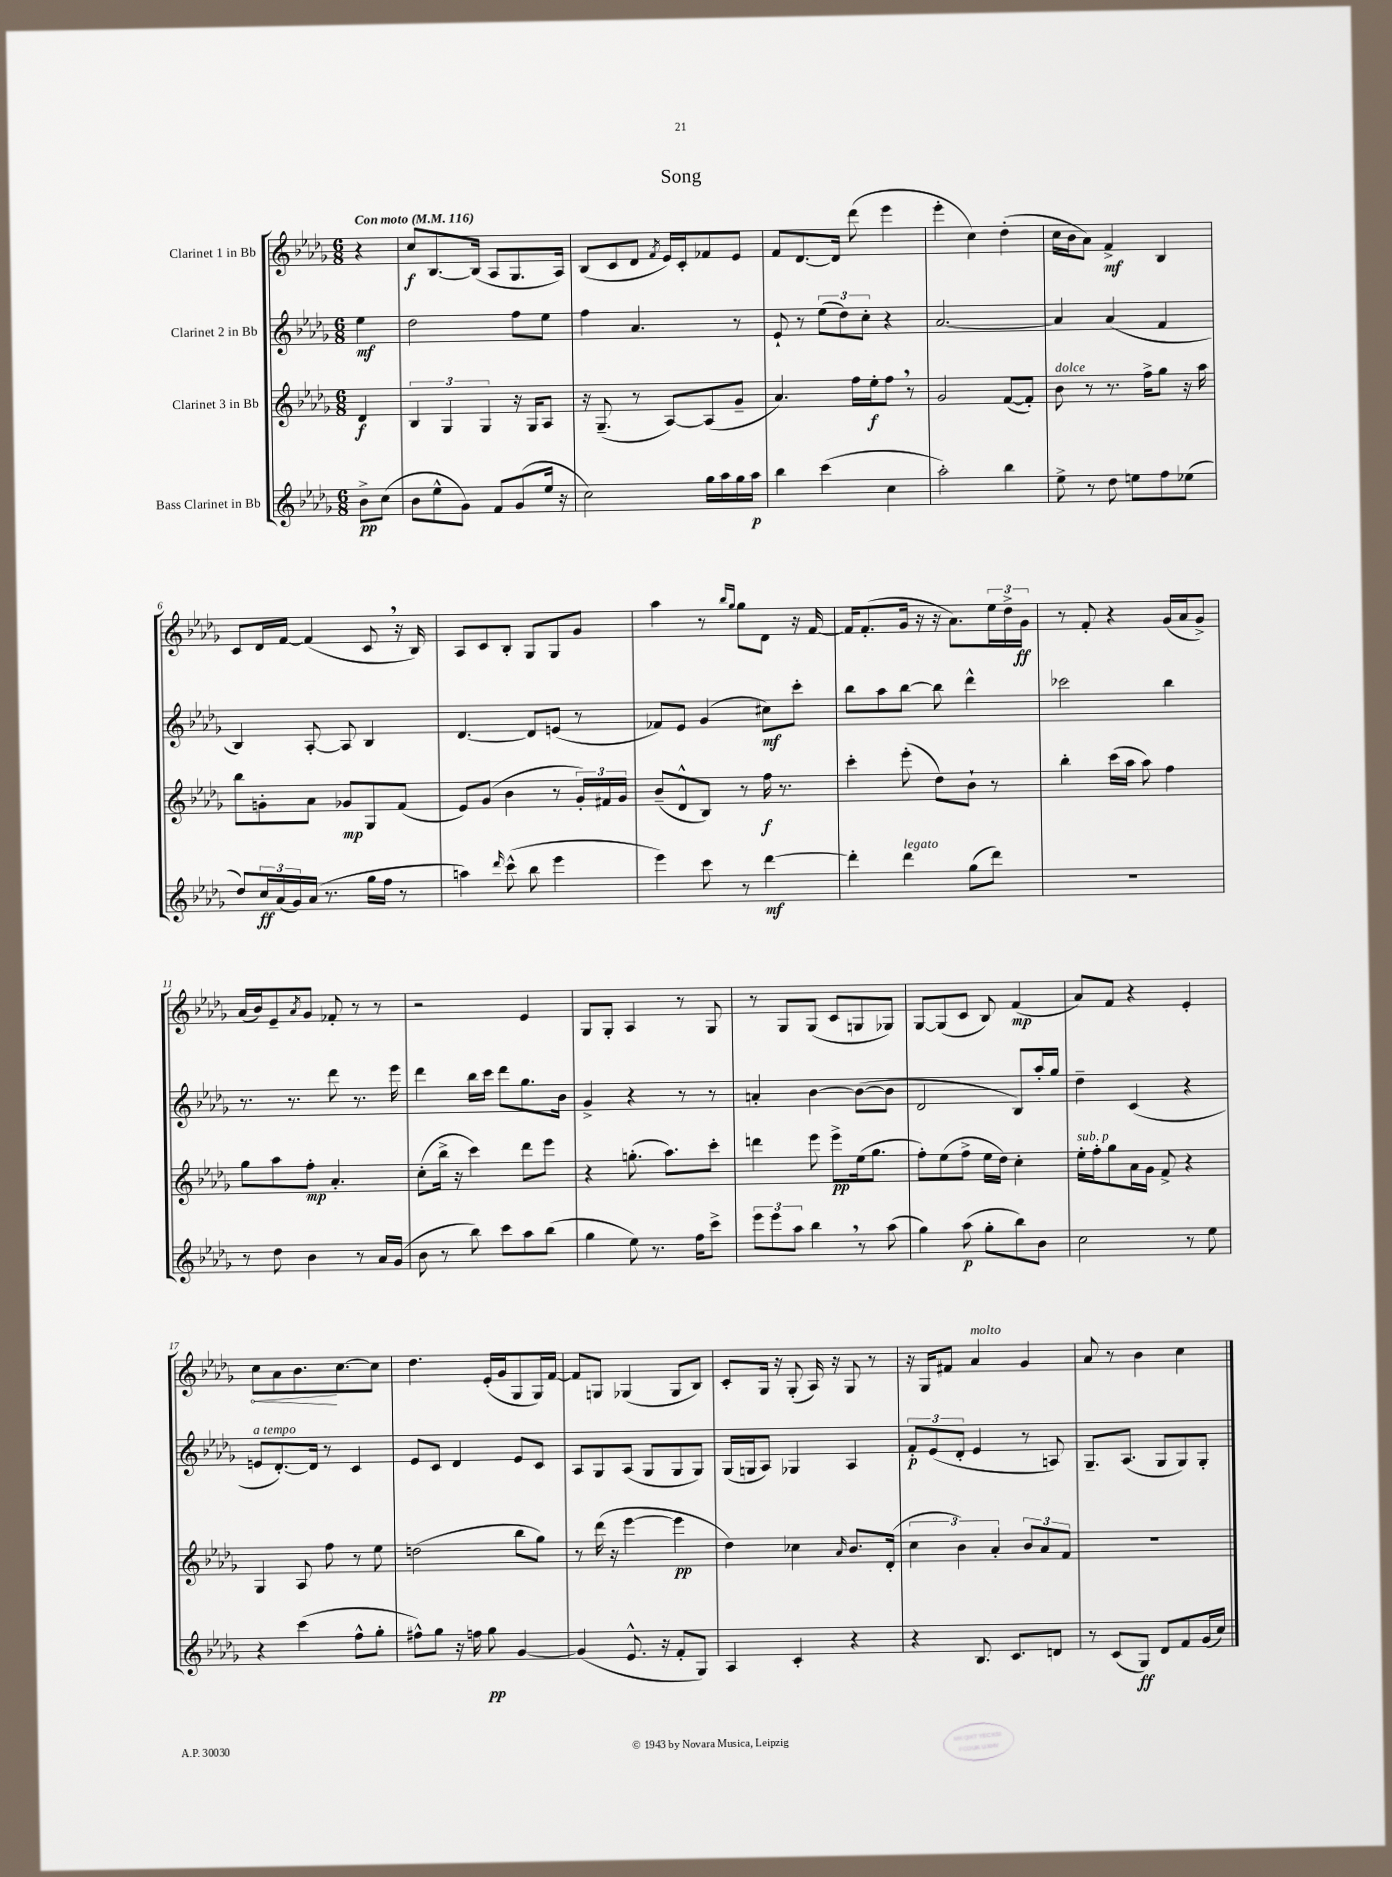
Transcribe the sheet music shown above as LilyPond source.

\header { title = "Song" }
<<
\new StaffGroup <<
\new Staff = "s0" \with { instrumentName = "Clarinet 1 in Bb" } {
    \clef treble \key des \major \numericTimeSignature \time 6/8 \partial 4 \tempo "Con moto" 4 = 116
    r4 |
    c''8\f bes8.~ bes16( aes8 ges8. aes16) |
    bes8( c'8 des'8 \acciaccatura { f'8 } ees'16) c'16-. fes'8 ees'8 |
    f'8 des'8.~ des'16 des'''8( ees'''4 |
    ees'''4-. c''4) des''4-.( |
    c''16 bes'16 aes'8) f'4->\mf bes4 |
    c'8 des'16 f'16~ f'4( c'8 \breathe r16 bes16) |
    aes8 c'8 bes8-. ges8 ges8 ges'8 |
    aes''4 r8 \grace { bes''16 ges''16 } ges''8 des'8 r16 f'16~ |
    f'16 f'8.-.( ges'16 r16 r16 aes'8.) \tuplet 3/2 { ees''16 des''16-> ges'16\ff } |
    r8 f'8-. r4 ges'16( aes'16 ges'8->) |
    aes'16( bes'16) ees'8-- \acciaccatura { aes'8 } ges'8 fes'8-. r8 r8 |
    r2 ees'4 |
    ges8 ges8-. aes4 r8 ges8 |
    r8 ges8 ges8( c'8 g8 ges8) |
    ges8~ ges8( c'8 bes8) f'4\mp( |
    aes'8) f'8 r4 ees'4-. |
    \once \override Hairpin.circled-tip = ##t c''8\< aes'8 bes'8.\! c''8.~ c''8 |
    des''4. ees'16-.( ges'16 ges8 ges16) f'16~ |
    f'8 g8 ges4( ges8 bes8) |
    c'8-. ges16 r16 ges8-.( aes16) r16 ges8 r8 |
    r16 ges16 fis'8 aes'4^\markup { \italic "molto" } ges'4 |
    aes'8 r8 bes'4 c''4 \bar "|." |
}
\new Staff = "s1" \with { instrumentName = "Clarinet 2 in Bb" } {
    \clef treble \key des \major \numericTimeSignature \time 6/8 \partial 4
    ees''4\mf |
    des''2 f''8 ees''8 |
    f''4 aes'4. r8 |
    ees'8-! r8 \tuplet 3/2 { ees''8( des''8) c''8-. } r4 |
    aes'2.~ |
    aes'4 aes'4( f'4 |
    bes4) aes8~-. aes8 bes4 |
    des'4.~ des'8 e'8( r8 |
    fes'8) ees'8 ges'4( cis''8\mf) c'''8-. |
    bes''8 aes''8 bes''8~ bes''8 des'''4-^ |
    ces'''2 bes''4 |
    r8. r8. des'''8 r8. ees'''16 |
    des'''4 bes''16 c'''16 des'''8 ges''8. bes'16 |
    ges'4-> r4 r8 r8 |
    a'4-. bes'4~ bes'8~( bes'8 |
    des'2 bes8) aes''16-. ges''16 |
    des''4-- c'4( r4 |
    e'8^\markup { \italic "a tempo" } des'8.~-.) des'16 r8 c'4 |
    ees'8 c'8 des'4 ees'8 c'8 |
    aes8 ges8 aes8( ges8 ges8 ges8) |
    ges16( g16 aes8) ges4 aes4 |
    \tuplet 3/2 { f'8-.\p ees'8( des'8-. } ees'4 r8 a8) |
    ges8.-- aes8.( ges8 ges8) ges8-. \bar "|." |
}
\new Staff = "s2" \with { instrumentName = "Clarinet 3 in Bb" } {
    \clef treble \key des \major \numericTimeSignature \time 6/8 \partial 4
    des'4\f |
    \tuplet 3/2 { bes4 ges4 ges4 } r16 ges16 aes8 |
    r16 ges8.--( r8 aes8~) aes8( ges'8-- |
    aes'4.) f''16 ees''16-.\f f''8 \breathe r8 |
    ges'2 f'8~( f'8-.) |
    bes'8^\markup { \italic "dolce" } r8 r8. f''16-> ges''8 r16 aes''16 |
    bes''8 g'8-. aes'8 ges'8\mp ges8 f'8( |
    ees'8) ges'8( bes'4 r8 \tuplet 3/2 { ges'16-.) fis'16 ges'16 } |
    bes'8--( des'8-^ bes8) r8 f''16\f r8. |
    c'''4-. ees'''8-.( des''8) bes'8-! r8 |
    bes''4-. c'''16( aes''16 aes''8) f''4 |
    ges''8 aes''8 f''8-.\mp aes'4.-. |
    c''8-.( bes''16-> r16 c'''4) des'''8 ees'''8 |
    r4 g''8.-.( aes''8.) c'''8-. |
    d'''4 ees'''8 ees'''8->\pp ees''16( ges''8. |
    f''8-.) ees''8( f''8-> ees''16 des''16) c''4-. |
    ees''16-.^\markup { \italic "sub. p" } f''16-. ges''8 aes'16 ges'16 f'8-> r4 |
    ges4 aes8 f''8 r8 ees''8 |
    d''2( bes''8 ges''8) |
    r8 des'''16( r16 ees'''4~ ees'''4\pp |
    des''4) ces''4 \grace { aes'16 } bes'8. des'16-.( |
    \tuplet 3/2 { c''4 bes'4) aes'4-. } \tuplet 3/2 { bes'8 aes'8 f'8 } |
    R2. \bar "|." |
}
\new Staff = "s3" \with { instrumentName = "Bass Clarinet in Bb" } {
    \clef treble \key des \major \numericTimeSignature \time 6/8 \partial 4
    bes'8->\pp c''8( |
    bes'8 ees''8-^ ges'8) f'8 ges'8( ees''16 r16 |
    c''2) ges''16 aes''16 ges''16 aes''16\p |
    bes''4 c'''4( c''4 |
    aes''2-.) bes''4 |
    ees''8-> r8 des''8 e''8 f''8 ees''8( |
    des''8) \tuplet 3/2 { c''16\ff aes'16( ges'16) } aes'16( r8. ges''16 f''16 r8 |
    a''4) \grace { des'''16 } c'''8-^( bes''8 ees'''4 |
    ees'''4) c'''8 r8 des'''4~\mf |
    des'''4-. des'''4^\markup { \italic "legato" } ges''8( des'''8) |
    R2. |
    r8 des''8 bes'4 r8 aes'16 ges'16( |
    bes'8 r8 bes''8) c'''8 aes''8 bes''8( |
    ges''4 ees''8) r8. f''16 c'''8-> |
    \tuplet 3/2 { ees'''8 ees'''8 aes''8 } bes''4 \breathe r8 aes''8( |
    ges''4) aes''8\p( ges''8-. bes''8) bes'8 |
    c''2 r8 ees''8 |
    r4 c'''4( f''8-^ ges''8-. |
    fis''8-^) ges''8 r16 f''16 ges''8\pp ges'4~ |
    ges'4( ees'8.-^ r16 f'8-. ges8) |
    aes4 c'4-. r4 |
    r4 bes8. c'8. d'8 |
    r8 c'8( ges8\ff) des'8 f'8 ges'16( c''16) \bar "|." |
}
>>
>>
